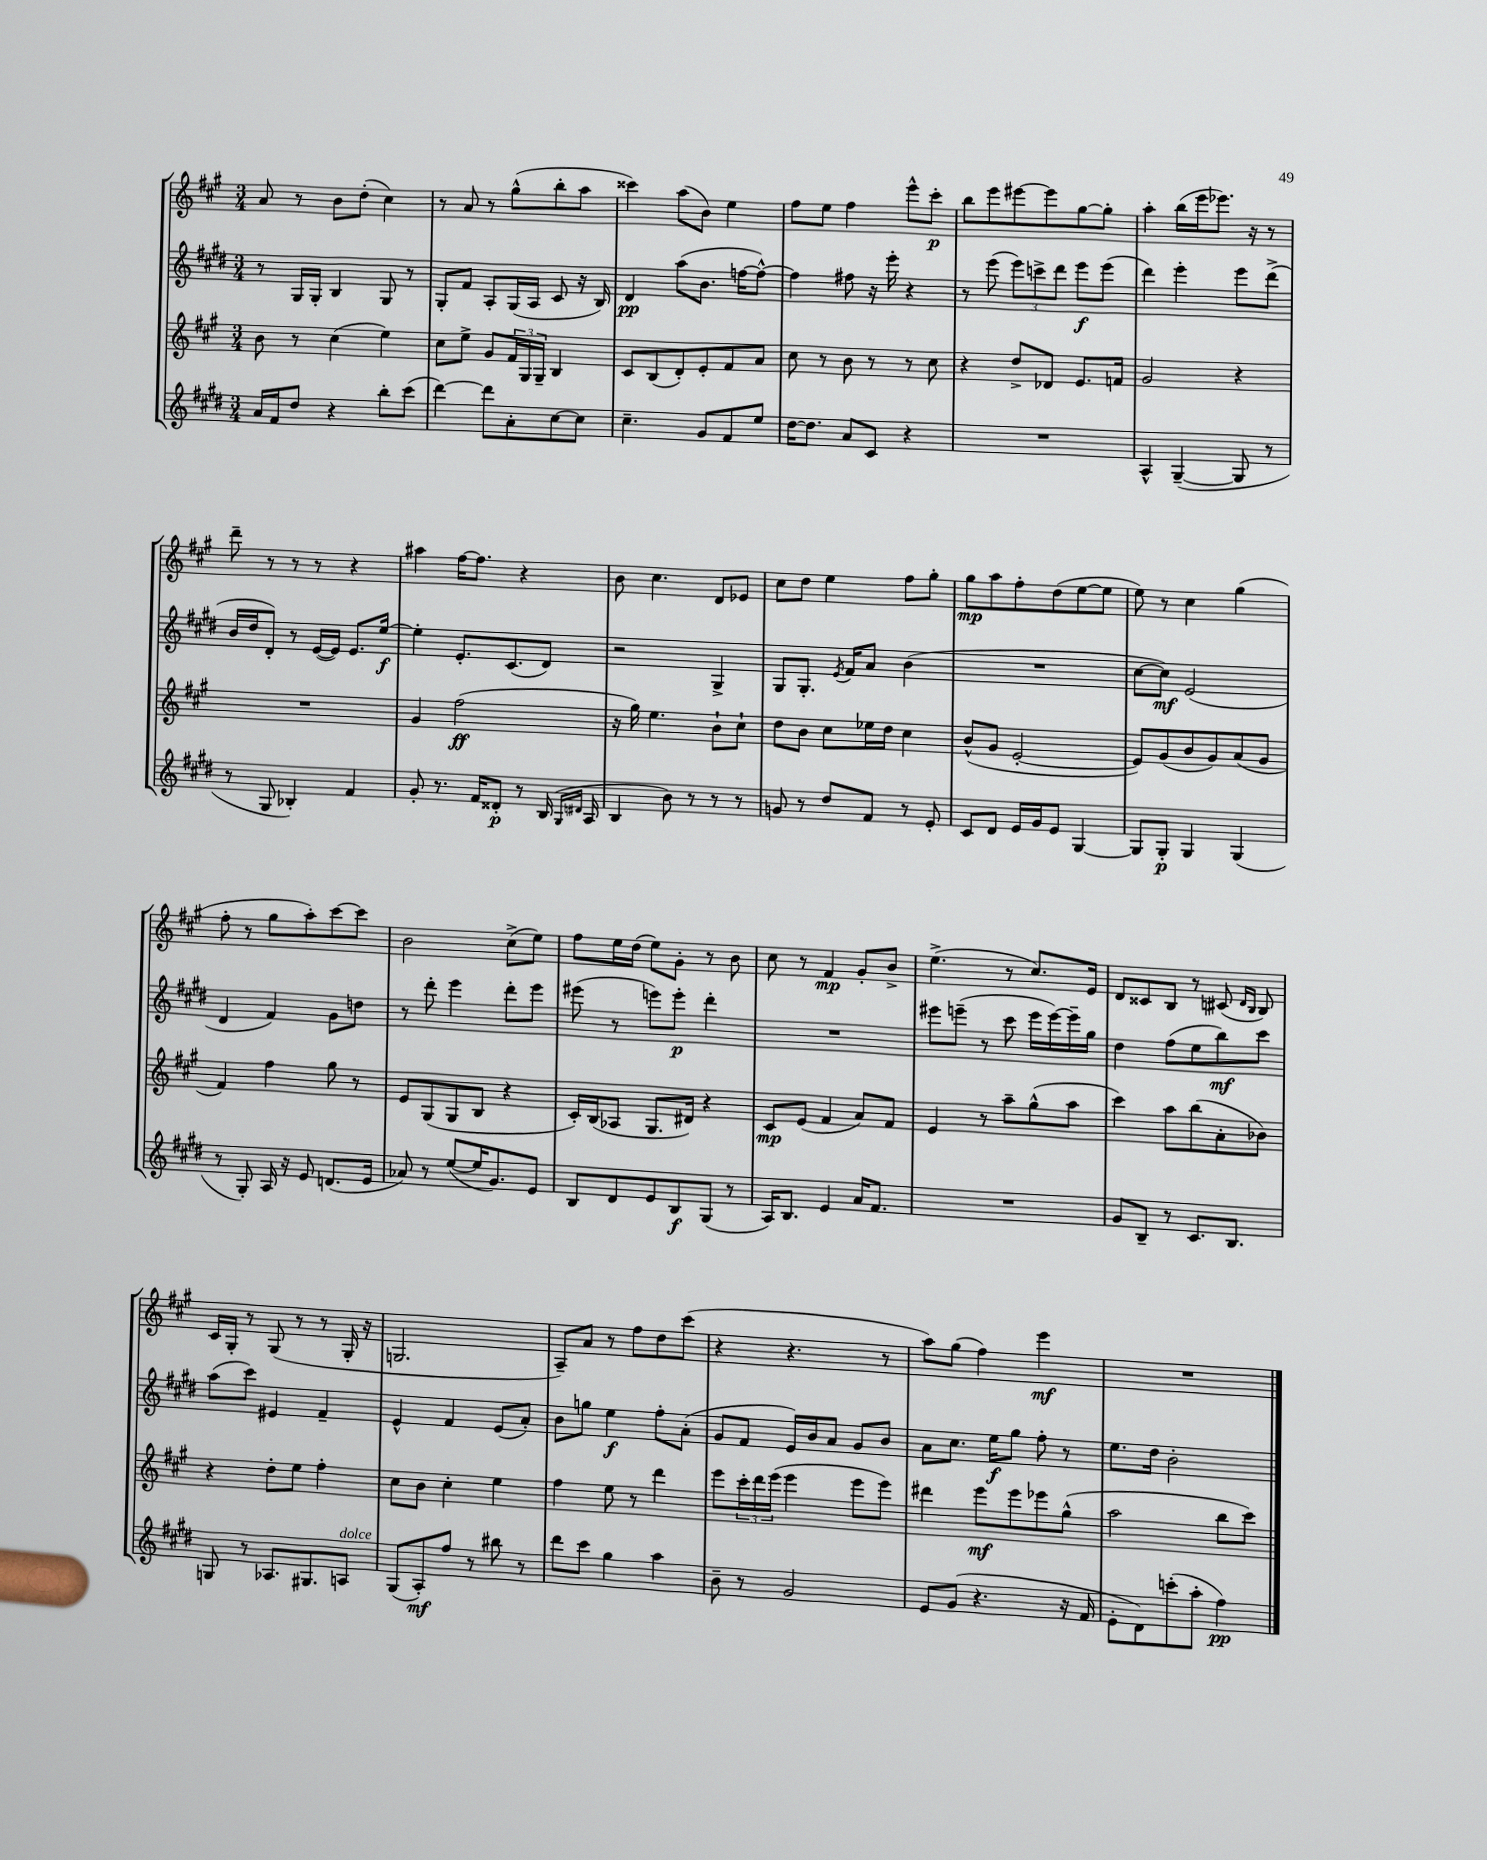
<<
\new StaffGroup <<
\new Staff = "s0" {
    \clef treble \key a \major \numericTimeSignature \time 3/4
    a'8 r8 b'8 d''8-.( cis''4) |
    r8 a'8 r8 gis''8-^( b''8-. a''8 |
    cisis'''4) a''8( b'8) e''4 |
    fis''8 e''8 fis''4 e'''8-^ cis'''8-.\p |
    b''8 e'''8 eis'''8~ eis'''8 gis''8~ gis''8-. |
    a''4-. b''16( e'''16 ees'''8.) r16 r8 |
    d'''8-- r8 r8 r8 r4 |
    ais''4 fis''16~ fis''8. r4 |
    b'8 cis''4. d'8 ees'8 |
    cis''8 d''8 e''4 fis''8 gis''8-. |
    gis''8\mp a''8 fis''8-. d''8( e''8~ e''8 |
    e''8) r8 cis''4 gis''4( |
    fis''8-. r8 gis''8 a''8-.) cis'''8~ cis'''8 |
    b'2 cis''8->( e''8) |
    fis''8 e''16 d''16( e''8) gis'8-. r8 b'8 |
    cis''8 r8 fis'4\mp gis'8-. b'8-> |
    e''4.->( r8 cis''8.) e'16 |
    d'8 cisis'8 b8 r8 cis'8( \grace { d'16 b16 } b8) |
    cis'16 gis16-. r8 gis8( r8 r8 gis16-. r16 |
    g2. |
    a8--) a'8 r8 fis''8 d''8 cis'''8( |
    r4 r4. r8 |
    a''8) gis''8( fis''4) e'''4\mf |
    R2. \bar "|." |
}
\new Staff = "s1" {
    \clef treble \key e \major \numericTimeSignature \time 3/4
    r8 gis16 gis16-. b4 gis8 r8 |
    gis8-. fis'8 a8-. gis16( a16 cis'8 r16 b16) |
    dis'4\pp a''8( b'8. f''16~ f''8~-^) |
    f''4 fis''8 r16 e'''16-. r4 |
    r8 e'''8( \tuplet 3/2 { e'''8) c'''8-> dis'''8 } e'''8\f e'''8( |
    dis'''4) e'''4-. e'''8 dis'''8->( |
    b'16 dis''16 dis'8-.) r8 e'16~( e'16) e'8. e''16~\f |
    e''4-. e'8.-. cis'8.( dis'8) |
    r2 gis4-> |
    gis8 gis8.-. \acciaccatura { e'8 } fis'16 a'8 b'4( |
    R2. |
    cis''8~ cis''8\mf) e'2( |
    dis'4 fis'4) gis'8 d''8 |
    r8 dis'''8-. e'''4 dis'''8-. e'''8 |
    eis'''8( r8 e'''8) e'''8-.\p dis'''4-. |
    R2. |
    eis'''8 e'''8--( r8 cis'''8 e'''16 e'''16~) e'''16-- gis''16 |
    dis''4 fis''8( e''8 b''8\mf) cis'''8 |
    a''8( cis'''8) eis'4 fis'4-- |
    e'4-^ fis'4 e'8( a'8-.) |
    b'8 g''8 e''4\f fis''8-. a'8-.( |
    gis'8 fis'8 e'16) b'16 a'8 gis'8 b'8 |
    a'8 cis''8. e''16\f gis''8 fis''8-. r8 |
    e''8. dis''16 b'2-. \bar "|." |
}
\new Staff = "s2" {
    \clef treble \key a \major \numericTimeSignature \time 3/4
    b'8 r8 cis''4( e''4) |
    cis''8 e''8-> gis'8 \tuplet 3/2 { fis'16 gis16 gis16-- } b4 |
    cis'8 b8( d'8-.) e'8-. fis'8 a'8 |
    cis''8 r8 b'8 r8 r8 cis''8 |
    r4 d''8-> des'8 e'8. f'16 |
    gis'2 r4 |
    R2. |
    gis'4 fis''2\ff( |
    r16 gis''16) e''4. b'8-! cis''8-! |
    d''8 b'8 cis''8 ees''16 d''16 cis''4 |
    b'8-^( gis'8 e'2~-. |
    e'8) gis'8( b'8 gis'8) a'8( gis'8 |
    fis'4) fis''4 gis''8 r8 |
    e'8 gis8( gis8 b8 r4 |
    cis'16-.) b16( aes8 gis8. dis'16) r4 |
    cis'8\mp e'8( fis'4 a'8) fis'8 |
    e'4 r8 a''8-- gis''8-^( a''8 |
    cis'''4) a''8 b''8( a'8-. bes'8) |
    r4 d''8-. e''8 fis''4-. |
    cis''8 b'8 cis''4-. e''4 |
    fis''4 e''8 r8 d'''4 |
    e'''8 \tuplet 3/2 { cis'''16-. d'''16 e'''16( } e'''4 e'''8 e'''8) |
    dis'''4 e'''8\mf e'''8 ees'''8 gis''8-^( |
    a''2 b''8 cis'''8) \bar "|." |
}
\new Staff = "s3" {
    \clef treble \key e \major \numericTimeSignature \time 3/4
    a'16 fis'16 dis''8 r4 b''8-. cis'''8( |
    dis'''4~) dis'''8 a'8-. cis''8~ cis''8 |
    cis''4.-- gis'8 fis'8 e''8 |
    dis''16~ dis''8. a'8 cis'8 r4 |
    R2. |
    a4-^ gis4~--( gis8 r8 |
    r8 gis8 bes4-.) fis'4 |
    gis'8-. r8. fis'16 disis'8-.\p r8 b16( \grace { gis16 dis'16 } a16 |
    b4 b'8) r8 r8 r8 |
    g'8 r8 dis''8 fis'8 r8 e'8-. |
    cis'8 dis'8 e'16 gis'16 e'8 gis4~ |
    gis8 gis8-.\p gis4 gis4( |
    r8 gis8-.) a16 r16 e'8 d'8.( e'16 |
    aes'8) r8 e''8~( e''16 gis'8.) e'8 |
    b8 dis'8 e'8 b8\f gis8( r8 |
    a16) b8. e'4 a'16 fis'8. |
    R2. |
    gis'8 b8-- r8 cis'8. b8. |
    g8 r8 aes8. gis8. a8^\markup { \italic "dolce" } |
    gis8( a8-.\mf) fis''8 r8 bis''8 r8 |
    dis'''8 cis'''8 gis''4 a''4 |
    b'8-- r8 gis'2 |
    e'8 gis'8( r4. r16 fis'16 |
    e'8-. dis'8) c'''8-.( a''8-. fis''4\pp) \bar "|." |
}
>>
>>
\layout { \context { \Score \remove "Bar_number_engraver" } }
